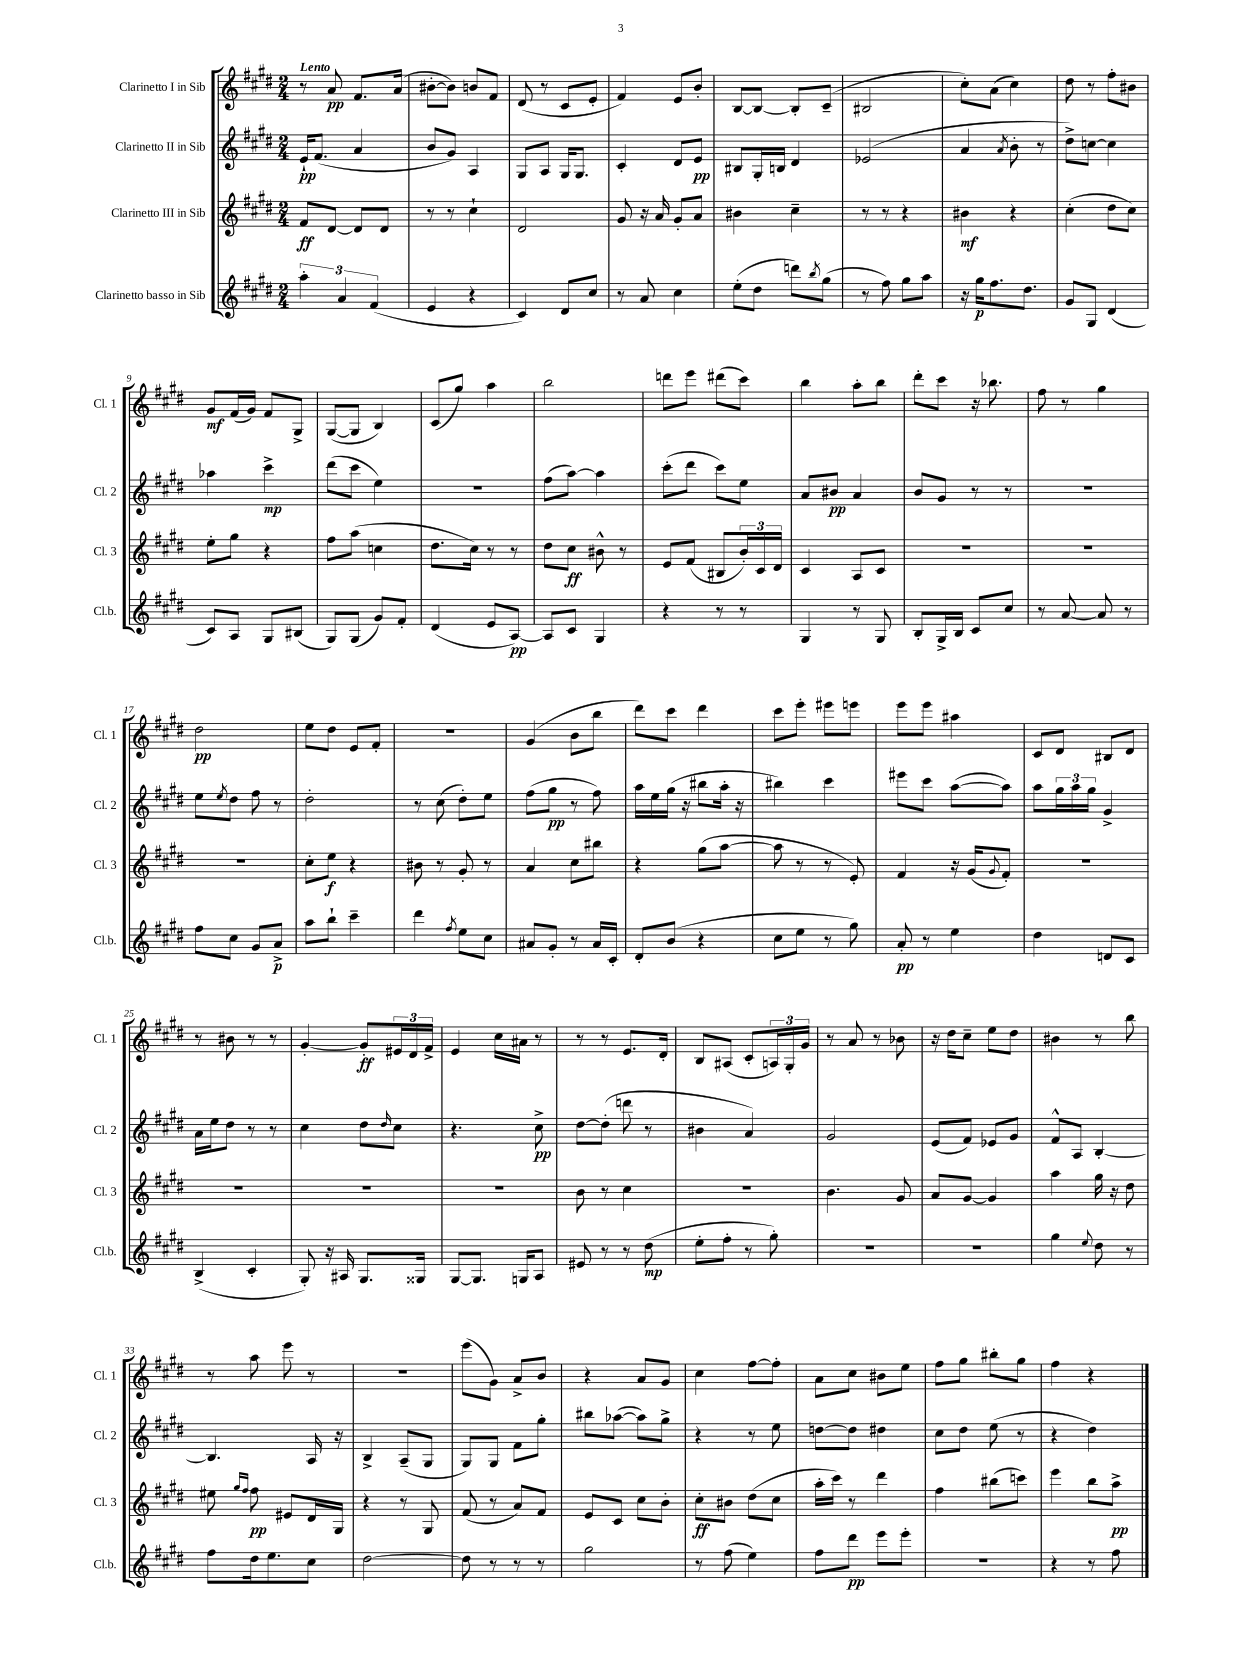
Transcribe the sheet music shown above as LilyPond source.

<<
\new StaffGroup <<
\new Staff = "s0" \with { instrumentName = "Clarinetto I in Sib" shortInstrumentName = "Cl. 1" } {
    \clef treble \key e \major \numericTimeSignature \time 2/4 \tempo "Lento"
    r8 a'8\pp fis'8. a'16( |
    bis'8~-. bis'8) b'8 fis'8 |
    dis'8( r8 cis'8 e'8-. |
    fis'4) e'8 b'8-. |
    b8~ b8~ b8-. cis'8--( |
    bis2 |
    cis''8-.) a'8( cis''4) |
    dis''8 r8 fis''8-. bis'8 |
    gis'8\mf fis'16( gis'16) fis'8 gis8-> |
    gis8~( gis8 b4) |
    cis'8( gis''8) a''4 |
    b''2 |
    d'''8 e'''8 dis'''8( cis'''8) |
    b''4 a''8-. b''8 |
    dis'''8-. cis'''8 r16 bes''8. |
    fis''8 r8 gis''4 |
    dis''2\pp |
    e''8 dis''8 e'8 fis'8-. |
    r2 |
    gis'4( b'8 b''8 |
    dis'''8) cis'''8 dis'''4 |
    cis'''8 e'''8-. eis'''8 e'''8 |
    e'''8 e'''8 ais''4 |
    cis'8 dis'8 bis8 dis'8 |
    r8 bis'8 r8 r8 |
    gis'4~-. gis'8-.\ff \tuplet 3/2 { eis'16 dis'16 fis'16-> } |
    e'4 cis''16 ais'16 r8 |
    r8 r8 e'8. dis'16-. |
    b8 ais8( cis'8-. \tuplet 3/2 { a16) gis16-. gis'16 } |
    r8 a'8 r8 bes'8 |
    r16 dis''16 cis''8-- e''8 dis''8 |
    bis'4 r8 b''8 |
    r8 a''8 e'''8 r8 |
    R2 |
    e'''8( gis'8) a'8-> b'8 |
    r4 a'8 gis'8 |
    cis''4 fis''8~ fis''8-. |
    a'8 cis''8 bis'8 e''8 |
    fis''8 gis''8 bis''8-. gis''8 |
    fis''4 r4 \bar "|." |
}
\new Staff = "s1" \with { instrumentName = "Clarinetto II in Sib" shortInstrumentName = "Cl. 2" } {
    \clef treble \key e \major \numericTimeSignature \time 2/4
    e'16-!\pp fis'8.( a'4 |
    b'8 gis'8) a4 |
    gis8 a8 gis16 gis8. |
    cis'4-. dis'8 e'8\pp |
    bis8 gis16-. b16 dis'4 |
    ees'2( |
    a'4 \acciaccatura { a'8 } b'8-. r8 |
    dis''8->) c''8~ c''4 |
    aes''4 cis'''4->\mp |
    dis'''8( cis'''8 e''4) |
    r2 |
    fis''8( a''8~) a''4 |
    cis'''8-.( dis'''8 cis'''8) e''8 |
    a'8 bis'8\pp a'4 |
    b'8 gis'8 r8 r8 |
    R2 |
    e''8 \acciaccatura { e''8 } dis''8 fis''8 r8 |
    dis''2-. |
    r8 cis''8( dis''8-.) e''8 |
    fis''8( gis''8\pp r8 fis''8) |
    a''16 e''16 gis''16( r16 bis''8 a''16-. r16 |
    bis''4) cis'''4 |
    eis'''8 cis'''8 a''8~( a''8) |
    a''8 \tuplet 3/2 { gis''16 a''16 gis''16 } gis'4-> |
    a'16 e''16 dis''8 r8 r8 |
    cis''4 dis''8 \grace { dis''16 } cis''8 |
    r4. cis''8->\pp |
    dis''8~ dis''8-.( d'''8 r8 |
    bis'4 a'4) |
    gis'2 |
    e'8( fis'8) ees'8 gis'8 |
    fis'8-^ a8 b4~-. |
    b4. a16 r16 |
    b4-> a8--( gis8 |
    gis8) gis8 fis'8 gis''8-. |
    bis''8 aes''8~( aes''8) gis''8-> |
    r4 r8 e''8 |
    d''8~ d''8 dis''4 |
    cis''8 dis''8 e''8( r8 |
    r4 dis''4) \bar "|." |
}
\new Staff = "s2" \with { instrumentName = "Clarinetto III in Sib" shortInstrumentName = "Cl. 3" } {
    \clef treble \key e \major \numericTimeSignature \time 2/4
    fis'8\ff dis'8~ dis'8 dis'8 |
    r8 r8 cis''4-! |
    dis'2 |
    gis'8 r16 a'16 gis'8-. a'8 |
    bis'4 cis''4-- |
    r8 r8 r4 |
    bis'4\mf r4 |
    cis''4-.( dis''8 cis''8) |
    e''8-. gis''8 r4 |
    fis''8 a''8( c''4 |
    dis''8. cis''16) r8 r8 |
    dis''8 cis''8\ff bis'8-^ r8 |
    e'8 fis'8( bis8 \tuplet 3/2 { b'16-.) cis'16 dis'16 } |
    cis'4 a8 cis'8 |
    R2 |
    R2 |
    R2 |
    cis''8-. e''8\f r4 |
    bis'8 r8 gis'8-. r8 |
    a'4 cis''8 bis''8 |
    r4 gis''8( a''8~ |
    a''8 r8 r8 e'8-.) |
    fis'4 r16 gis'16( \appoggiatura { gis'8 } fis'8-.) |
    R2 |
    R2 |
    R2 |
    R2 |
    b'8 r8 cis''4 |
    r2 |
    b'4. gis'8 |
    a'8 gis'8~ gis'4 |
    a''4 gis''16 r16 dis''8 |
    eis''8 \grace { gis''16 fis''16 } fis''8\pp eis'8 dis'16 gis16 |
    r4 r8 gis8 |
    fis'8( r8 a'8) fis'8 |
    e'8 cis'8 cis''8 b'8-. |
    cis''8-.\ff bis'8 dis''8( cis''8 |
    a''16-. cis'''16) r8 dis'''4 |
    fis''4 bis''8( c'''8) |
    e'''4 b''8 a''8->\pp \bar "|." |
}
\new Staff = "s3" \with { instrumentName = "Clarinetto basso in Sib" shortInstrumentName = "Cl.b." } {
    \clef treble \key e \major \numericTimeSignature \time 2/4
    \tuplet 3/2 { a''4-. a'4 fis'4( } |
    e'4 r4 |
    cis'4) dis'8 cis''8 |
    r8 a'8 cis''4 |
    e''8-.( dis''8 d'''8) \acciaccatura { b''8 } gis''8( |
    r8 fis''8) gis''8 a''8 |
    r16 gis''16\p fis''8. dis''8. |
    gis'8 gis8 dis'4( |
    cis'8) a8 gis8 bis8( |
    gis8) gis8( gis'8) fis'8-. |
    dis'4( e'8 a8~\pp) |
    a8 cis'8 gis4 |
    r4 r8 r8 |
    gis4 r8 gis8 |
    b8-. gis16-> b16 cis'8 cis''8 |
    r8 a'8~ a'8 r8 |
    fis''8 cis''8 gis'8 a'8->\p |
    a''8 b''8-! cis'''4-- |
    dis'''4 \acciaccatura { fis''8 } e''8 cis''8 |
    ais'8 gis'8-. r8 ais'16 cis'16-. |
    dis'8-. b'8( r4 |
    cis''8 e''8 r8 gis''8) |
    a'8-.\pp r8 e''4 |
    dis''4 d'8 cis'8 |
    b4->( cis'4-. |
    gis8-.) r16 ais16 gis8. gisis16 |
    gis8~ gis8. g16 a8 |
    eis'8 r8 r8 dis''8\mp( |
    e''8-. fis''8-. r8 gis''8-.) |
    R2 |
    R2 |
    gis''4 \appoggiatura { e''8 } dis''8 r8 |
    fis''8 dis''16 e''8. cis''8 |
    dis''2~ |
    dis''8 r8 r8 r8 |
    gis''2 |
    r8 fis''8( e''4) |
    fis''8 dis'''8\pp e'''8 e'''8-. |
    R2 |
    r4 r8 fis''8 \bar "|." |
}
>>
>>
